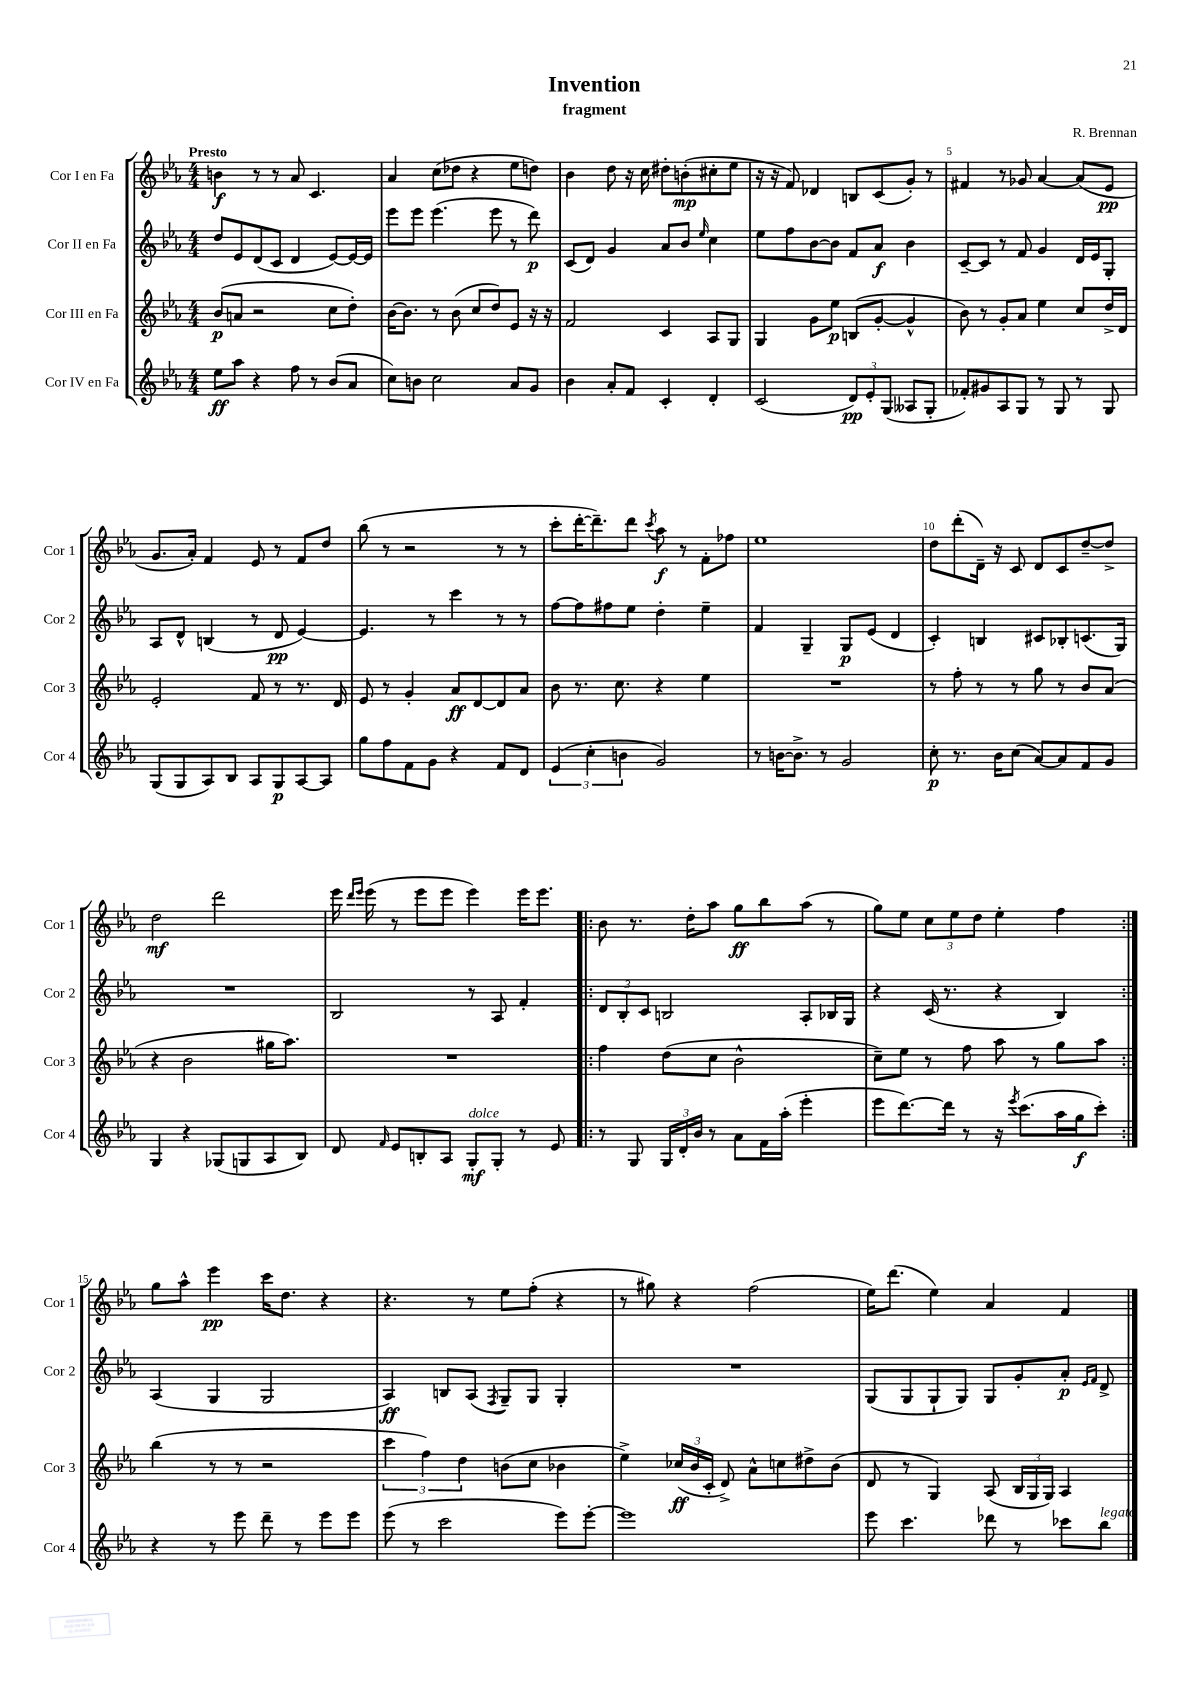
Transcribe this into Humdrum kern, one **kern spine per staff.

**kern	**kern	**kern	**kern
*staff4	*staff3	*staff2	*staff1
*clefG2	*clefG2	*clefG2	*clefG2
*k[b-e-a-]	*k[b-e-a-]	*k[b-e-a-]	*k[b-e-a-]
*M4/4	*M4/4	*M4/4	*M4/4
8ee-\L	(8b-/L	8dd/L	4b\
8aa-\J	8a/J	8e-/	.
4r	2r	(8d/	8r
.	.	8c/J	8r
8ff\	.	4d/	8a-/
8r	.	.	4.c/
(8b-/L	8cc\L	[8e-/L)	.
8a-/J	8dd'\J)	16e-/_L	.
.	.	16e-/]JJ	.
=	=	=	=
8cc\L)	[16b-\LK	8eee-\L	4a-/
.	8.b-\]J	.	.
8b\J	.	8eee-\J	.
2cc\	8r	(4.eee-\	(8cc\L
.	(8b-\	.	8dd-\J
.	8cc/L	.	4r
.	8dd/)	8eee-\	.
8a-/L	8e-/J	8r	8ee-\L
8g/J	16r	8ddd\)	8dd\J)
.	16r	.	.
=	=	=	=
4b-\	2f/	(8c/L	4b-\
.	.	8d/J)	.
8a-'/L	.	4g/	8dd\
8f/J	.	.	16r
.	.	.	16cc\
4c'/	4c/	8a-/L	8dd#'\L
.	.	8b-/J	(8b'\
.	.	16qqee-/	.
4d'/	8A-/L	4cc\	8cc#'\
.	8G/J	.	8ee-\J
=	=	=	=
(2c/	4G/	8ee-\L	16r
.	.	.	16r
.	.	8ff\	8f/)
.	8g\L	[8b-\	4d-/
.	8ee-\J	8b-\]J	.
12d/L)	(8B/L	8f/L	8B/L
12e-'/	.	.	.
.	[8g'/J	8a-/J	(8c/
(12G/J	.	.	.
8A--/L	4g^^/]	4b-\	8g'/J)
8G'/J	.	.	8r
=	=	=	=
8f-'/L)	8b-\)	[8c~/L	4f#/
8g#/	8r	8c/]J	.
8A-/	8g'/L	8r	8r
8G/J	8a-/J	8f/	8g-/
8r	4ee-\	4g/	[4a-/
8G/	.	.	.
8r	8cc/L	16d/LL	(8a-/]L
.	.	16e-/J	.
8G/	16dd^/L	8G'/J	8e-/J
.	16d/JJ	.	.
=	=	=	=
(8G/L	2e-'/	8A-/L	8.g/L
8G/	.	8d^^/J	.
.	.	.	16a-'/Jk)
8A-/)	.	(4B/	4f/
8B-/J	.	.	.
8A-/L	8f/	8r	8e-/
8G/	8r	8d/	8r
[8A-/	8.r	[4e-/)	8f/L
8A-/]J	.	.	8dd/J
.	16d/	.	.
=	=	=	=
8gg\L	8e-/	4.e-/]	(8bb-\
8ff\	8r	.	8r
8f\	4g'/	.	2r
8g\J	.	8r	.
4r	8a-/L	4ccc\	.
.	[8d/	.	.
8f/L	8d/]	8r	8r
8d/J	8a-/J	8r	8r
=	=	=	=
(6e-/	8b-\	[8ff\L	8ccc'\L
.	8.r	8ff\]	[16ddd'\K
6cc'\	.	.	.
.	.	.	8.ddd~\])
.	.	8ff#\	.
.	8.cc\	.	.
6b\	.	.	.
.	.	8ee-\J	8ddd\J
.	.	.	8qccc/
2g/)	4r	4dd'\	8aa-\
.	.	.	8r
.	4ee-\	4ee-~\	8f'\L
.	.	.	8ff-\J
=	=	=	=
8r	1r	4f/	1ee-
[16b\LK	.	.	.
8.b^\]J	.	.	.
.	.	4G~/	.
8r	.	.	.
2g/	.	8G/L	.
.	.	(8e-/J	.
.	.	4d/	.
=	=	=	=
8cc'\	8r	4c'/)	8dd\L
8.r	8ff'\	.	(8ddd'\
.	8r	4B/	16d~\Jk)
16b-\LK	.	.	16r
(8cc\J	8r	.	8c/
[8a-/L)	8gg\	8c#/L	8d/L
8a-/]	8r	8B-'/	8c/
8f/	8b-/L	(8.c/	[8dd~/
8g/J	(8a-/J	.	8dd^/]J
.	.	16G/Jk)	.
=	=	=	=
4G/	4r	1r	2dd\
4r	2b-\	.	.
(8G-/L	.	.	2ddd\
8G/	.	.	.
8A-/	16gg#\LK	.	.
.	8.aa-\J)	.	.
8B-/J)	.	.	.
=	=	=	=
8d/	1r	2B-/	16eee-\
.	.	.	16qqddd/LL
.	.	.	16qqeee-/JJ
.	.	.	(16eee-\
16qqf/	.	.	.
8e-/L	.	.	8r
8B'/	.	.	8eee-\L
8A-/J	.	.	8eee-\J
8G'/L	.	8r	4eee-\)
8G'/J	.	8A-/	.
8r	.	4f'/	16eee-\LK
.	.	.	8.eee-\J
8e-/	.	.	.
=!|:	=!|:	=!|:	=!|:
8r	4ff\	12d/L	8b-\
.	.	12B-'/	.
8G/	.	.	8.r
.	.	12c/J	.
24G/LL	(8dd\L	2B/	.
24d'/	.	.	.
.	.	.	16dd'\LK
24b-/JJ	.	.	.
8r	8cc\J	.	8aa-\J
8a-\L	2b-^^\	.	8gg\L
16f\L	.	.	8bb-\
(16aa-'\JJ	.	.	.
4eee-'\	.	8A-'/L	(8aa-\J
.	.	16B-/L	8r
.	.	16G/JJ	.
=	=	=	=
8eee-\L	8cc~\L)	4r	8gg\L)
[8.ddd\)	8ee-\J	.	8ee-\J
.	8r	(16c/	12cc\L
16ddd\]Jk	.	8.r	.
.	.	.	12ee-\
8r	8ff\	.	.
.	.	.	12dd\J
16r	8aa-\	4r	4ee-'\
8qeee-/	.	.	.
(8.ccc\L	.	.	.
.	8r	.	.
16aa-\L	8gg\L	4B-/)	4ff\
16gg\J	.	.	.
8ccc'\J)	8aa-\J	.	.
=:|!	=:|!	=:|!	=:|!
4r	(4bb-\	(4A-/	8gg\L
.	.	.	8aa-^^\J
8r	8r	4G/	4eee-\
8eee-\	8r	.	.
8ddd~\	2r	2G/	16ccc\LK
.	.	.	8.dd\J
8r	.	.	.
8eee-\L	.	.	4r
8eee-\J	.	.	.
=	=	=	=
(8eee-\	6ccc\	4A-/)	4.r
8r	.	.	.
.	6ff\)	.	.
2ccc\	.	8B/L	.
.	6dd\	.	.
.	.	(8A-/J	8r
.	.	8qF/	.
.	(8b\L	8G~/L)	8ee-\L
.	8cc\J	8G/J	(8ff'\J
8eee-\L)	4b-\	4G'/	4r
[8eee-'\J	.	.	.
=	=	=	=
1eee-]	4ee-^\)	1r	8r
.	.	.	8gg#\)
.	(24cc-/LL	.	4r
.	24b-/	.	.
.	24c'/JJ	.	.
.	8d^/)	.	.
.	8a-^^\L	.	(2ff\
.	8cc\	.	.
.	8dd#^\	.	.
.	(8b-\J	.	.
=	=	=	=
8eee-\	8d/	(8G/L	16ee-\LK)
.	.	.	(8.ddd\J
4.ccc\	8r	8G/	.
.	4G/)	8G`/	4ee-\)
.	.	8G/J)	.
8ddd-\	(8A-/	8G/L	4a-/
8r	24B-/LL	8g'/	.
.	24G/	.	.
.	24G/JJ)	.	.
8ccc-\L	4A-/	8a-'/J	4f/
.	.	16qqe-/LL	.
.	.	16qqf/JJ	.
8bb-\J	.	8d^/	.
==	==	==	==
*-	*-	*-	*-
